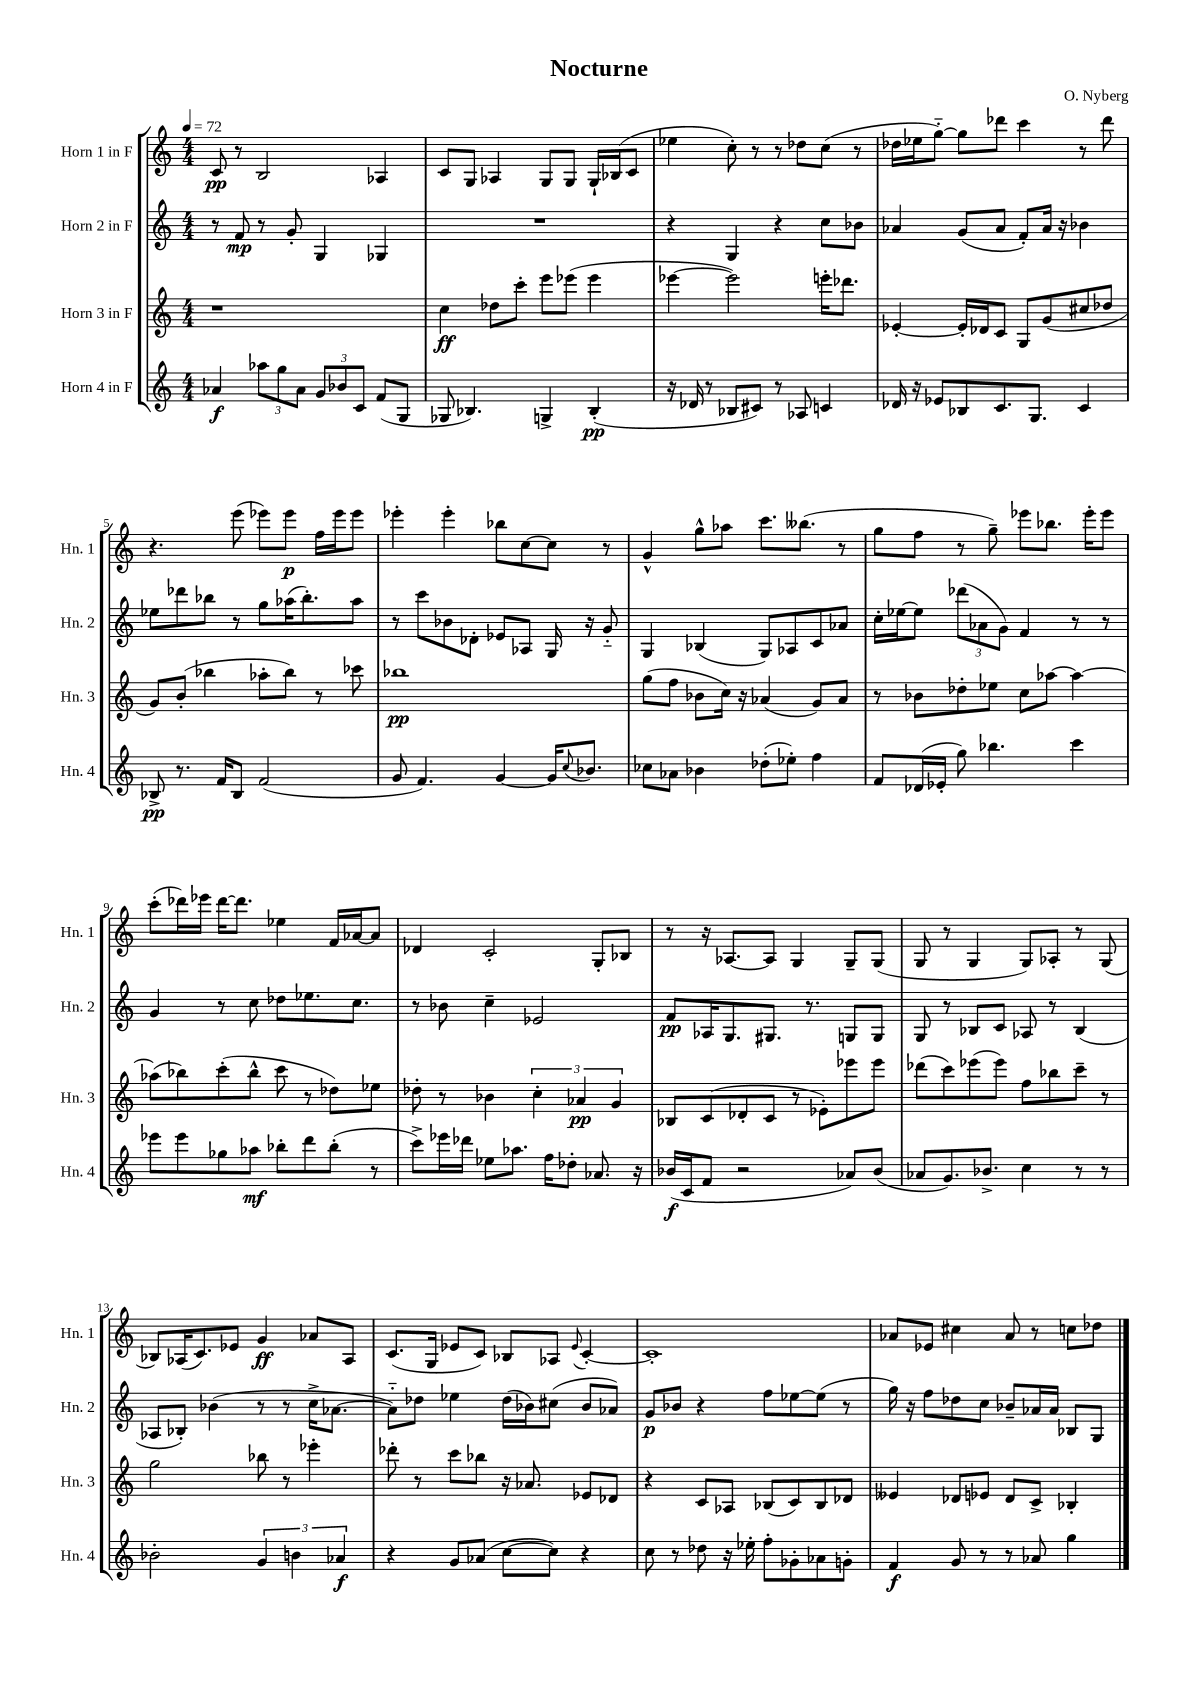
\header { title = "Nocturne" composer = "O. Nyberg" }
<<
\new StaffGroup <<
\new Staff = "s0" \with { instrumentName = "Horn 1 in F" shortInstrumentName = "Hn. 1" } {
    \clef treble \key c \major \numericTimeSignature \time 4/4 \tempo 4 = 72
    c'8\pp r8 b2 aes4 |
    c'8 g8 aes4 g8 g8 g16-! bes16( c'8 |
    ees''4 c''8-.) r8 r8 des''8 c''8( r8 |
    des''16 ees''16 g''8~-_) g''8 des'''8 c'''4 r8 des'''8 |
    r4. e'''8( ees'''8) ees'''8\p f''16 ees'''16 ees'''8 |
    ees'''4-. ees'''4-. bes''8 c''8~ c''8 r8 |
    g'4-^ g''8-^ aes''8 c'''8. beses''8.( r8 |
    g''8 f''8 r8 g''8--) ees'''8 bes''8. ees'''16-. ees'''8 |
    c'''8-.( des'''16) ees'''16 des'''16~ des'''8. ees''4 f'16 aes'16~ aes'8 |
    des'4 c'2-. g8-. bes8 |
    r8 r16 aes8.~ aes8 g4 g8-- g8( |
    g8 r8 g4 g8) aes8-. r8 g8( |
    bes8) aes16( c'8.) ees'8 g'4\ff aes'8 aes8 |
    c'8.( g16 ees'8 c'8) bes8 aes8 \appoggiatura { ees'8 } c'4~-. |
    c'1-. |
    aes'8 ees'8 cis''4 aes'8 r8 c''8 des''8 \bar "|." |
}
\new Staff = "s1" \with { instrumentName = "Horn 2 in F" shortInstrumentName = "Hn. 2" } {
    \clef treble \key c \major \numericTimeSignature \time 4/4
    r8 f'8\mp r8 g'8-. g4 ges4 |
    R1 |
    r4 g4 r4 c''8 bes'8 |
    aes'4 g'8( aes'8 f'8-.) aes'16 r16 bes'4 |
    ees''8 des'''8 bes''8 r8 g''8 aes''16( bes''8.-.) aes''8 |
    r8 c'''8 bes'8 des'8-. ees'8 aes8 g16 r16 g'8-_ |
    g4 bes4( g8) aes8 c'8 aes'8 |
    c''16-. ees''16~ ees''8 \tuplet 3/2 { des'''8( aes'8 g'8) } f'4 r8 r8 |
    g'4 r8 c''8 des''8 ees''8. c''8. |
    r8 bes'8 c''4-- ees'2 |
    f'8\pp aes16 g8. gis8. r8. g8 g8 |
    g8 r8 bes8 c'8 aes8 r8 bes4( |
    aes8 bes8-.) bes'4( r8 r8 c''16-> aes'8.~ |
    aes'8-_) des''8 ees''4 des''16( bes'16) cis''8( bes'8 aes'8) |
    g'8\p bes'8 r4 f''8 ees''8~ ees''8( r8 |
    g''16) r16 f''8 des''8 c''8 bes'8-- aes'16 aes'16 bes8 g8 \bar "|." |
}
\new Staff = "s2" \with { instrumentName = "Horn 3 in F" shortInstrumentName = "Hn. 3" } {
    \clef treble \key c \major \numericTimeSignature \time 4/4
    r1 |
    c''4\ff des''8 c'''8-. e'''8 ees'''8( ees'''4 |
    ees'''4~ ees'''2) e'''16-. des'''8. |
    ees'4~-. ees'16-. des'16 c'8 g8 g'8( cis''8 des''8 |
    g'8) b'8-.( bes''4 aes''8-. bes''8) r8 ces'''8 |
    bes''1\pp |
    g''8( f''8 bes'8 c''16) r16 aes'4( g'8) aes'8 |
    r8 bes'8 des''8-. ees''8 c''8 aes''8~ aes''4~ |
    aes''8( bes''8) c'''8-.( bes''8-^ c'''8 r8 des''8) ees''8 |
    des''8-. r8 bes'4 \tuplet 3/2 { c''4-. aes'4\pp g'4 } |
    bes8 c'8( des'8-. c'8 r8 ees'8-.) ees'''8 ees'''8 |
    des'''8( c'''8) ees'''8( ees'''8) f''8 bes''8 c'''8-- r8 |
    g''2 bes''8 r8 ees'''4-. |
    des'''8-. r8 c'''8 bes''8 r16 aes'8. ees'8 des'8 |
    r4 c'8 aes8 bes8( c'8) bes8 des'8 |
    eeses'4 des'8 ees'8 des'8 c'8-> bes4-. \bar "|." |
}
\new Staff = "s3" \with { instrumentName = "Horn 4 in F" shortInstrumentName = "Hn. 4" } {
    \clef treble \key c \major \numericTimeSignature \time 4/4
    aes'4\f \tuplet 3/2 { aes''8 g''8 aes'8 } \tuplet 3/2 { g'8 bes'8 c'8 } f'8( g8 |
    ges8 bes4.) g4-> bes4-.\pp( |
    r16 des'16 r8 bes8 cis'8) r8 aes8 c'4 |
    des'16 r16 ees'8 bes8 c'8. g8. c'4 |
    bes8->\pp r8. f'16 bes8 f'2( |
    g'8 f'4.) g'4~ g'16 \appoggiatura { c''8 } bes'8. |
    ces''8 aes'8 bes'4 des''8-.( ees''8-.) f''4 |
    f'8 des'16( ees'16-. g''8) bes''4. c'''4 |
    ees'''8 ees'''8 ges''8 aes''8\mf bes''8-. d'''8 bes''8-.( r8 |
    c'''8->) ees'''16 des'''16 ees''8 aes''8. f''16 des''8-. aes'8. r16 |
    bes'16\f( c'16 f'8 r2 aes'8) bes'8( |
    aes'8 g'8.) bes'8.-> c''4 r8 r8 |
    bes'2-. \tuplet 3/2 { g'4 b'4 aes'4\f } |
    r4 g'8 aes'8( c''8~ c''8) r4 |
    c''8 r8 des''8 r16 ees''16-. f''8-. ges'8-. aes'8 g'8-. |
    f'4\f g'8 r8 r8 aes'8 g''4 \bar "|." |
}
>>
>>
